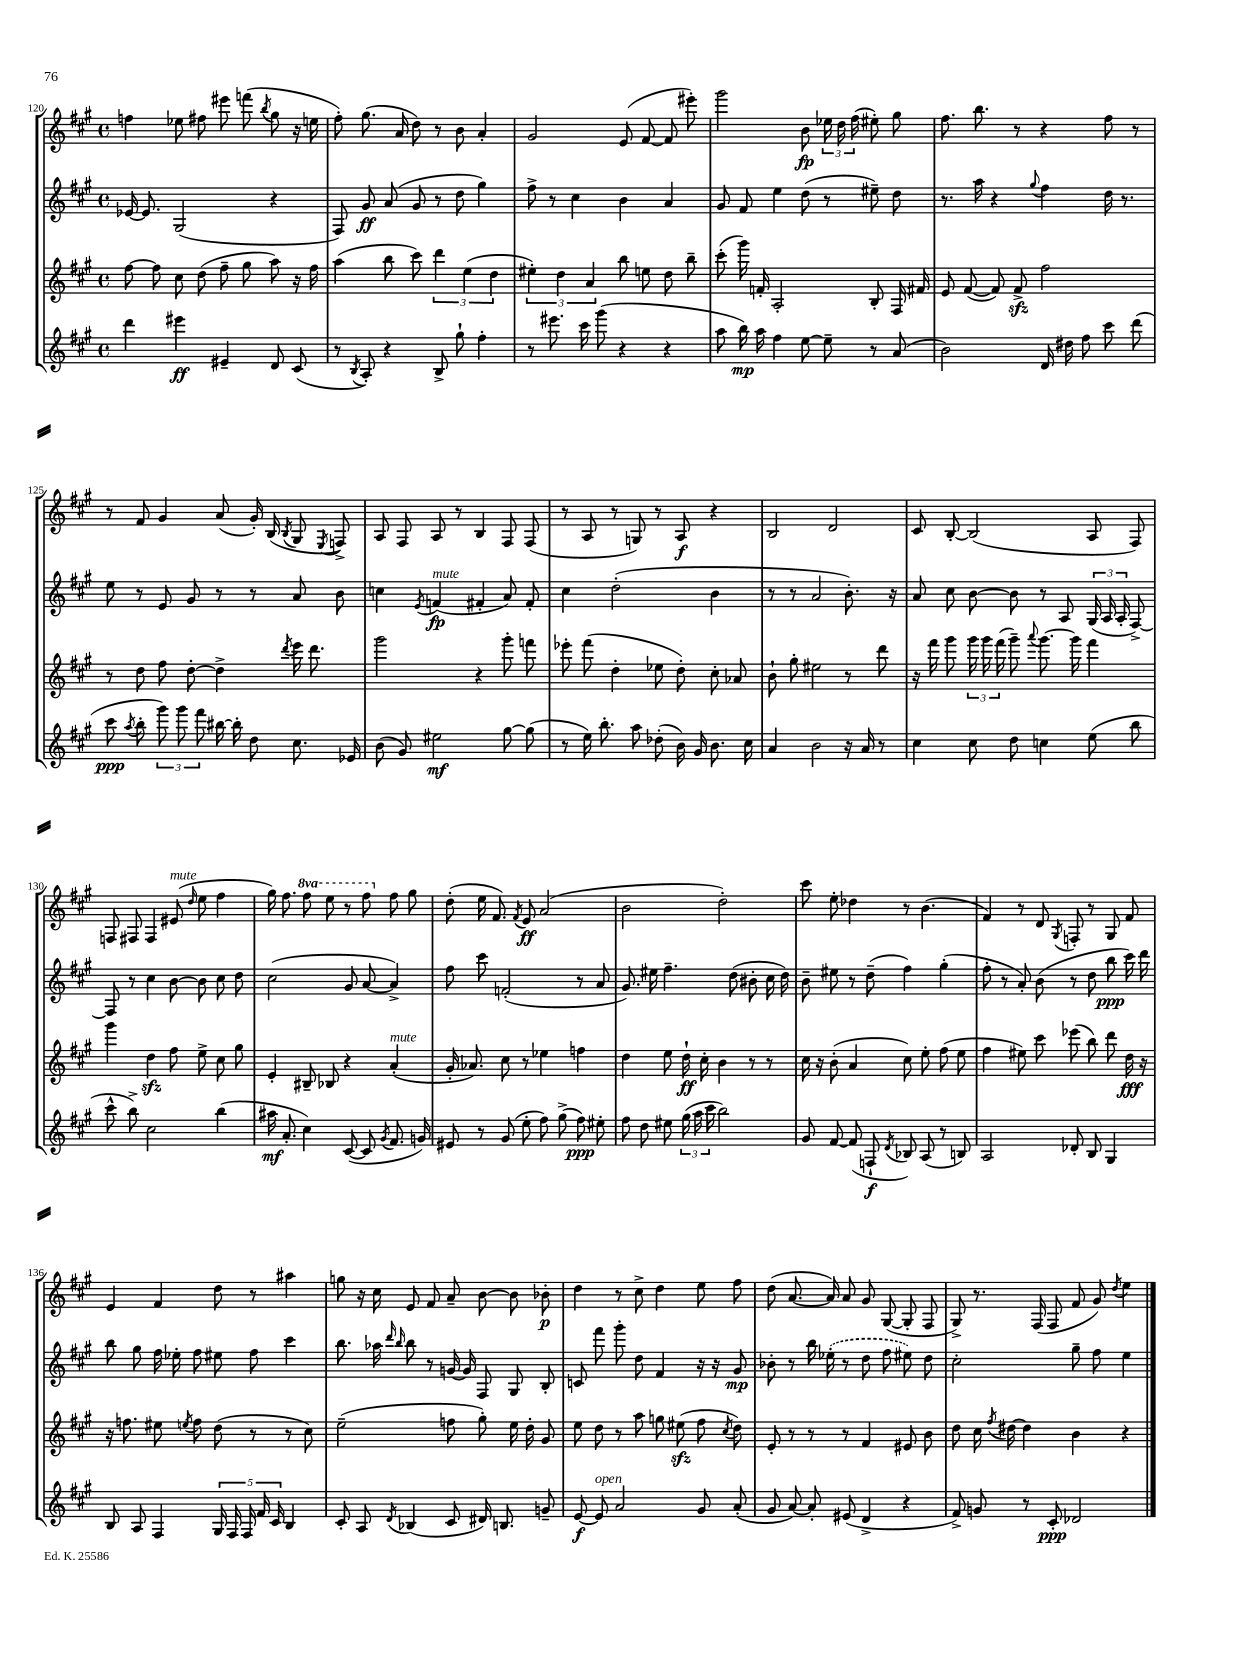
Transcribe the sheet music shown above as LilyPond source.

<<
\new StaffGroup <<
\new Staff = "s0" {
    \clef treble \key a \major \defaultTimeSignature \time 4/4 \set Staff.ottavationMarkups = #ottavation-simple-ordinals
    \autoBeamOff f''4 ees''8 fis''8 eis'''8 f'''8( \acciaccatura { b''8 } gis''8 r16 e''16 |
    fis''8-.) gis''8.( a'16 d''8) r8 b'8 a'4-. |
    gis'2 e'8( fis'8~ fis'8 eis'''8-.) |
    gis'''2 b'8\fp \tuplet 3/2 { ees''16 d''16 fis''16( } eis''8-.) gis''8 |
    fis''8. b''8. r8 r4 fis''8 r8 |
    r8 fis'8 gis'4 a'8( gis'16-.) b16( \acciaccatura { b8 } gis8 \acciaccatura { e8 } f8->) |
    a8 fis8 a8 r8 b4 fis8 fis8( |
    r8 a8 r8 g8) r8 a8\f r4 |
    b2 d'2 |
    cis'8 b8~-. b2( a8 fis8) |
    f8 fis8 fis4 eis'8^\markup { \italic "mute" }( \grace { d''16 } e''8 fis''4 |
    gis''16) fis''8. \ottava #1 fis'''8 e'''8 r8 fis'''8 \ottava #0 fis''8 gis''8 |
    d''8-.( e''16 fis'8.) \acciaccatura { fis'8 } e'8\ff a'2( |
    b'2 d''2-.) |
    cis'''8 e''8-. des''4 r8 b'4.( |
    fis'4) r8 d'8 \acciaccatura { gis8 } f8-. r8 gis8 fis'8 |
    e'4 fis'4 d''8 r8 ais''4 |
    g''8 r16 cis''16 e'8 fis'8 a'8-- b'8~ b'8 bes'8-.\p |
    d''4 r8 cis''8-> d''4 e''8 fis''8 |
    d''8( a'8.~ a'16) a'8 gis'8 gis8~( gis8-. fis8 |
    gis8->) r8. fis16( fis8 fis'8 gis'8) \acciaccatura { d''8 } e''4 \bar "|." |
}
\new Staff = "s1" {
    \clef treble \key a \major \defaultTimeSignature \time 4/4
    \autoBeamOff ees'16~ ees'8. gis2( r4 |
    fis8) gis'8\ff a'8( gis'8 r8 d''8 gis''4) |
    fis''8-> r8 cis''4 b'4 a'4 |
    gis'8 fis'8 e''4 d''8( r8 eis''8--) d''8 |
    r8. a''16 r4 \appoggiatura { gis''8 } fis''4 d''16 r8. |
    e''8 r8 e'8 gis'8 r8 r8 a'8 b'8 |
    c''4 \acciaccatura { e'8 } f'4\fp^\markup { \italic "mute" }( fis'4-. a'8) fis'8-. |
    cis''4 d''2-.( b'4 |
    r8 r8 a'2 b'8.-.) r16 |
    a'8 cis''8 b'8~ b'8 r8 a8 \tuplet 3/2 { gis16( a16 a16-. } fis8~->) |
    fis8 r8 cis''4 b'8~ b'8 cis''8 d''8 |
    cis''2( gis'8 a'8~ a'4->) |
    fis''8 cis'''8 f'2-.( r8 a'8 |
    gis'8.) eis''16 fis''4.-- d''8( bis'8-. cis''16 d''16) |
    b'8-- eis''8 r8 d''8--( fis''4) gis''4-.( |
    fis''8-. r8 a'8-.) b'8( r8 d''8 b''8\ppp cis'''16) d'''16 |
    b''8 gis''8 fis''16 ees''16-. fis''8 eis''8 fis''8 cis'''4 |
    b''8. aes''16 \grace { d'''16 b''16 } b''8 r8 g'16~ g'16 fis8 gis8 b8-. |
    c'8 fis'''8 gis'''8-. d''8 fis'4 r16 r16 gis'8\mp |
    bes'8-. r8 b''16 \once \slurDashed ees''16-.( r8 d''8 fis''8 eis''8) d''8 |
    cis''2-. gis''8-- fis''8 e''4 \bar "|." |
}
\new Staff = "s2" {
    \clef treble \key a \major \defaultTimeSignature \time 4/4
    \autoBeamOff fis''8~ fis''8 cis''8 d''8( fis''8-- gis''8 a''8) r16 fis''16 |
    a''4( b''8 cis'''8) \tuplet 3/2 { d'''4 e''4( d''4 } |
    \tuplet 3/2 { eis''4-.) d''4 a'4 } b''8 e''8 d''8 b''8-- |
    cis'''8-.( gis'''16) f'16-. a2-. b8-. fis16 fis'16 |
    e'8 fis'8~( fis'8) fis'8->\sfz fis''2 |
    r8 d''8 fis''8 d''8~-. d''4-> \acciaccatura { d'''8 } e'''16 d'''8. |
    gis'''2 r4 gis'''8-. f'''8 |
    ees'''8-. fis'''8( d''4-. ees''8 d''8-.) cis''8-. aes'8 |
    b'8-! gis''8-. eis''2 r8 d'''8 |
    r16 fis'''16 gis'''8 \tuplet 3/2 { gis'''16 gis'''16 fis'''16( } gis'''8--) \appoggiatura { a'''8 } gis'''8.~ gis'''16 fis'''4 |
    gis'''4 d''4\sfz fis''8 e''8-> cis''8 gis''8 |
    e'4-. bis8-- bes8 r4 a'4-.^\markup { \italic "mute" }( |
    gis'16-. aes'8.) cis''8 r8 ees''4 f''4 |
    d''4 e''8 d''16-!\ff cis''16-. b'4 r8 r8 |
    cis''16 r16 b'8-.( a'4 cis''8) e''8-. fis''8( e''8 |
    fis''4 eis''8) cis'''8 ees'''8( b''8) d'''8 d''16\fff r16 |
    r16 f''8. eis''8 \acciaccatura { e''8 } f''8 d''8( r8 r8 cis''8) |
    e''2--( f''8 gis''8-.) e''16 d''16-. gis'8 |
    e''8 d''8 r8 a''8 g''8 eis''8\sfz( fis''8 \acciaccatura { cis''8 } d''8) |
    e'8-. r8 r8 r8 fis'4 eis'8 b'8 |
    d''8 cis''16 \acciaccatura { fis''8 } dis''16~ dis''4 b'4 r4 \bar "|." |
}
\new Staff = "s3" {
    \clef treble \key a \major \defaultTimeSignature \time 4/4
    \autoBeamOff d'''4 eis'''4\ff eis'4-- d'8 cis'8( |
    r8 \acciaccatura { b8 } a8-.) r4 b8-> gis''8-! fis''4-. |
    r8 eis'''8. cis'''16 gis'''8( r4 r4 |
    a''8 b''16\mp) a''16 fis''4 e''8~ e''8-- r8 a'8( |
    b'2) d'16 dis''16 fis''8 cis'''8 d'''8( |
    cis'''8\ppp \acciaccatura { a''8 } b''8-. \tuplet 3/2 { gis'''8) gis'''8 fis'''8 } bis''16~ bis''16-. d''8 cis''8. ees'16 |
    b'8( gis'8) eis''2\mf gis''8~ gis''8( |
    r8 e''16) b''8.-. a''8 des''8-.( b'16) gis'16 b'8. cis''16 |
    a'4 b'2 r16 a'16 r8 |
    cis''4 cis''8 d''8 c''4 e''8( b''8 |
    cis'''8-^ b''8->) cis''2 b''4( |
    ais''16\mf a'8.-. cis''4) cis'8~( cis'8 \acciaccatura { gis'8 } fis'8. g'16) |
    eis'8 r8 gis'8( e''8-. fis''8) gis''8->( fis''8\ppp) eis''8-. |
    fis''8 d''8 eis''8 \tuplet 3/2 { gis''16( a''16 cis'''16 } b''2) |
    gis'8 fis'8~ fis'8( f8-!\f \acciaccatura { d'8 } bes8) a8( r8 b8) |
    a2 des'8-. b8 gis4 |
    b8 a8 fis4 \tuplet 5/4 { gis16 fis16 fis16 fis'16 cis'16 } b4 |
    cis'8-. a8 \acciaccatura { d'8 } bes4( cis'8 dis'16) b8. g'8-- |
    e'8~\f e'8^\markup { \italic "open" } a'2 gis'8 a'8-.( |
    gis'8 a'8~) a'8-. eis'8( d'4-> r4 |
    fis'8->) g'8 r8 cis'8-.\ppp des'2 \bar "|." |
}
>>
>>
\layout { \context { \Score currentBarNumber = #120 } }
